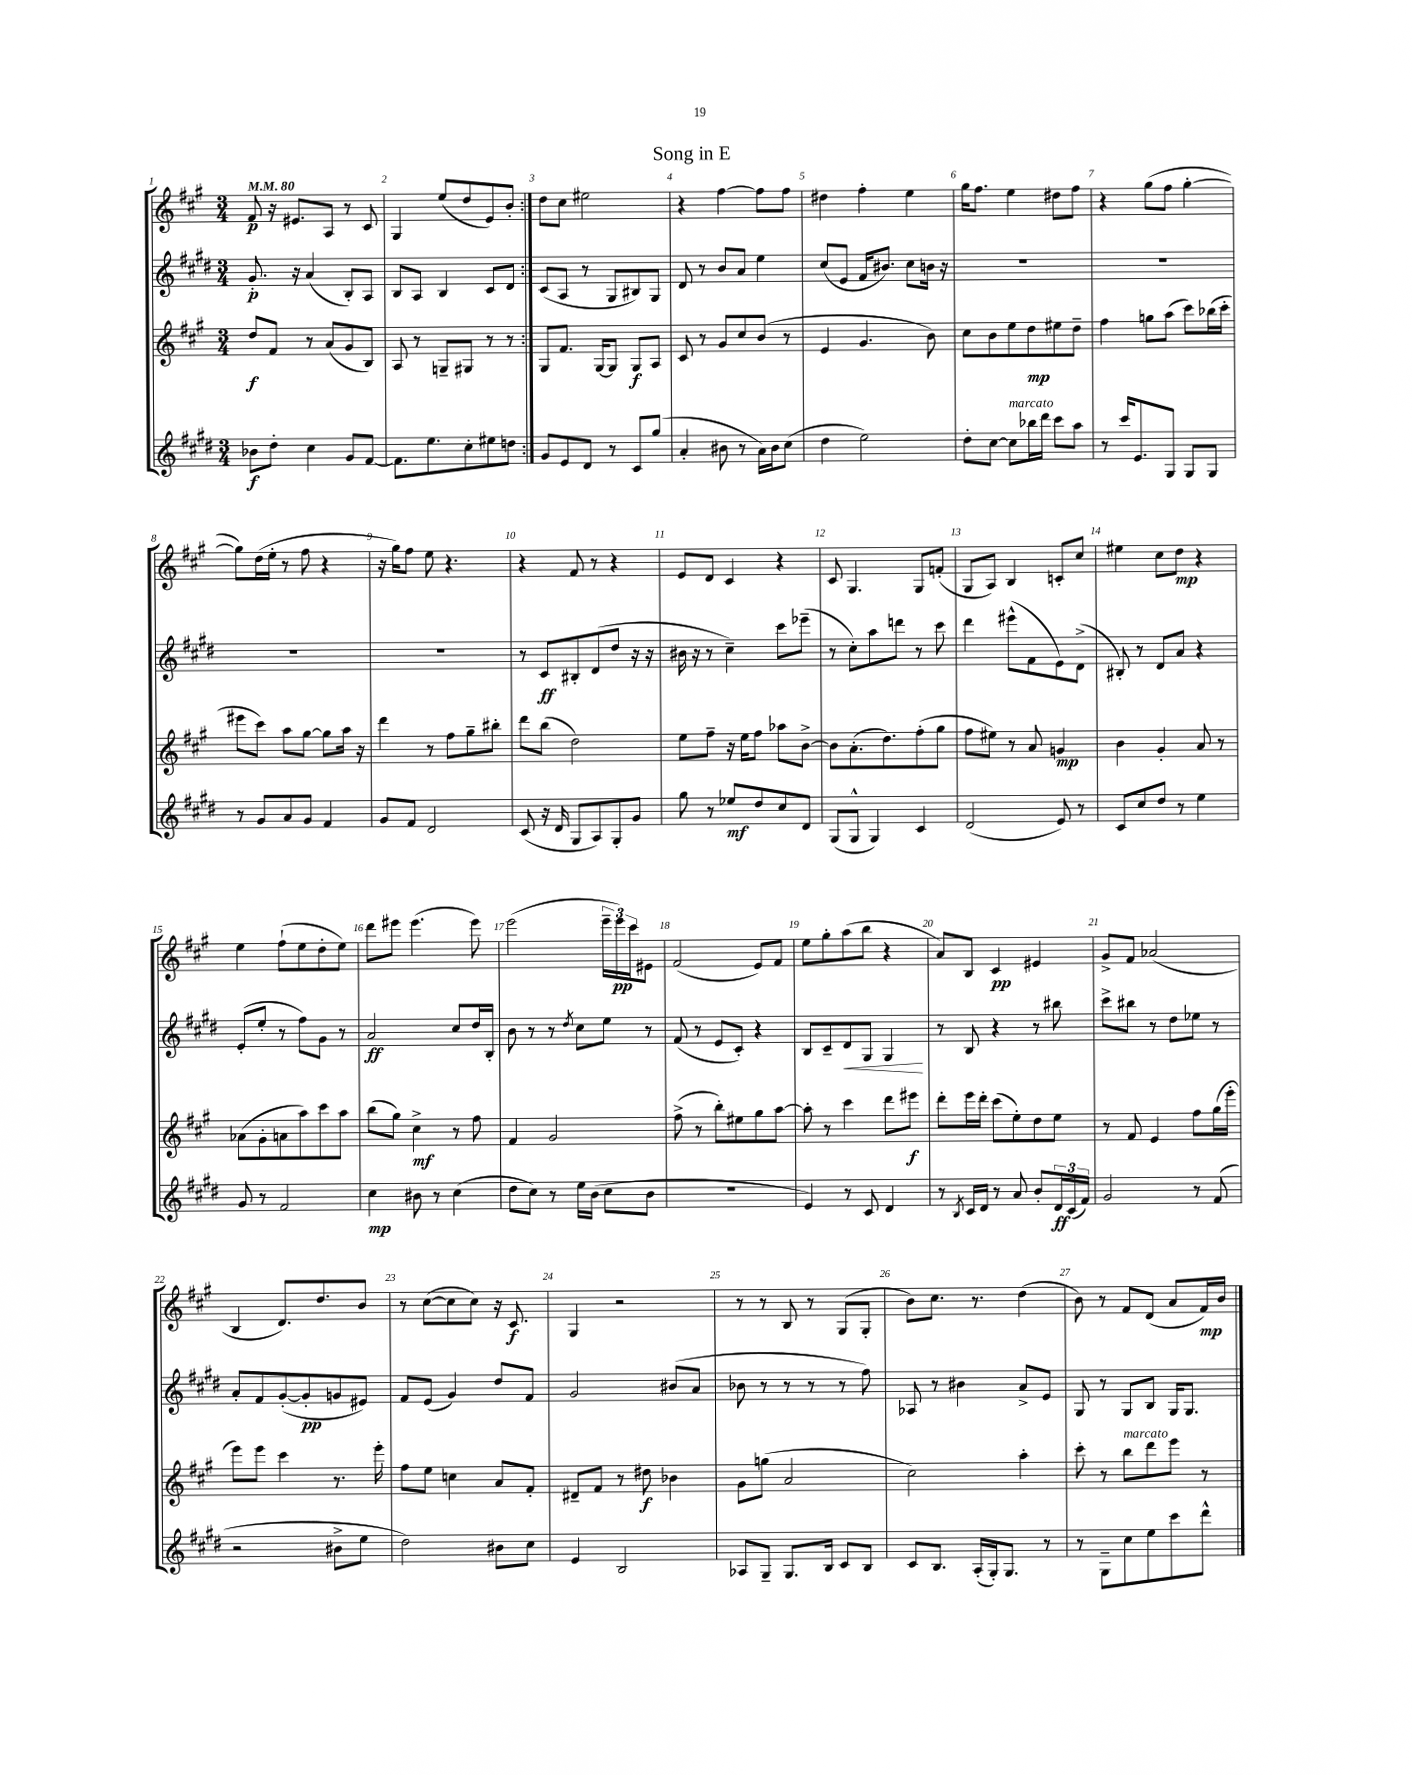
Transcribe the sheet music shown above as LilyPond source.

\header { title = "Song in E" }
<<
\new StaffGroup <<
\new Staff = "s0" {
    \clef treble \key a \major \numericTimeSignature \time 3/4 \tempo 4 = 80
    \repeat volta 2 { fis'8\p r16 eis'8. a8 r8 cis'8 |
    gis4 e''8( d''8 e'8) b'8-. | }
    d''8 cis''8 eis''2 |
    r4 fis''4~ fis''8 fis''8 |
    dis''4 fis''4-. e''4 |
    gis''16 fis''8. e''4 dis''8 fis''8 |
    r4 gis''8( fis''8 gis''4~-. |
    gis''8) d''16( e''16-. r8 fis''8 r4 |
    r16 gis''16) fis''8 e''8 r4. |
    r4 fis'8 r8 r4 |
    e'8 d'8 cis'4 r4 |
    cis'8 gis4. gis8 f'8-.( |
    gis8 a8) b4 c'8-. cis''8 |
    eis''4 cis''8 d''8\mp r4 |
    e''4 fis''8-!( e''8 d''8-. e''8) |
    d'''8 eis'''8 eis'''4.( eis'''8) |
    e'''2( \tuplet 3/2 { e'''16-- e'''16\pp) cis'''16 } eis'8 |
    fis'2( e'8) fis'8 |
    e''8 gis''8-. a''8( b''8 r4 |
    a'8) b8 cis'4\pp eis'4 |
    gis'8-> fis'8 aes'2( |
    b4 d'8.) d''8. b'8 |
    r8 cis''8~( cis''8 cis''8) r16 cis'8.\f |
    gis4 r2 |
    r8 r8 b8 r8 gis8( gis8-. |
    b'8) cis''8. r8. d''4( |
    b'8) r8 fis'8 d'8( a'8 fis'16\mp) b'16 \bar "|." |
}
\new Staff = "s1" {
    \clef treble \key e \major \numericTimeSignature \time 3/4
    \repeat volta 2 { gis'8.-.\p r16 a'4( b8-.) a8 |
    b8 a8 b4 cis'8 dis'8 | }
    cis'8( a8 r8 gis8 bis8) gis8 |
    dis'8 r8 b'8 a'8 e''4 |
    cis''8( e'8 fis'16 bis'8.) cis''8 b'16 r16 |
    R2. |
    R2. |
    R2. |
    R2. |
    r8 cis'8\ff bis8-. dis'8( dis''8 r16 r16 |
    bis'16 r16 r8 cis''4--) cis'''8 ees'''8--( |
    r8 cis''8-.) a''8 d'''8 r8 cis'''8 |
    dis'''4 eis'''8-^( fis'8 e'8) dis'8->( |
    bis8-.) r8 dis'8 a'8 r4 |
    e'8-.( e''8-. r8 fis''8) gis'8 r8 |
    a'2\ff cis''8 dis''16 b16-. |
    b'8 r8 r8 \acciaccatura { dis''8 } cis''8 e''8 r8 |
    fis'8( r8 e'8 cis'8-.) r4 |
    b8 cis'8-- dis'8\< gis8 gis4\! |
    r8 b8 r4 r8 bis''8 |
    cis'''8-> bis''8 r8 dis''8 ees''8 r8 |
    a'8-. fis'8 gis'8~-.( gis'8-.\pp g'8 eis'8) |
    fis'8 e'8( gis'4) dis''8 fis'8 |
    gis'2 bis'8( a'8 |
    bes'8 r8 r8 r8 r8 fis''8) |
    aes8 r8 bis'4 a'8-> e'8 |
    gis8 r8 gis8 b8 gis16 gis8. \bar "|." |
}
\new Staff = "s2" {
    \clef treble \key a \major \numericTimeSignature \time 3/4
    \repeat volta 2 { d''8\f fis'8 r8 a'8( gis'8 b8) |
    a8 r8 g8-- gis8 r8 r8 | }
    gis8 fis'8. gis16~ gis8 gis8\f a8 |
    cis'8 r8 gis'8 cis''8 b'8( r8 |
    e'4 gis'4. b'8) |
    cis''8 b'8 e''8 d''8\mp eis''8 d''8-- |
    fis''4 g''8 a''8( cis'''8) bes''16( cis'''16-. |
    eis'''8 cis'''8) a''8 gis''8~ gis''8 a''16 r16 |
    d'''4 r8 fis''8 gis''8-- bis''8-. |
    d'''8 b''8( d''2) |
    e''8 fis''8-- r16 e''16 fis''8 aes''8 b'8~-> |
    b'8 a'8.-.( d''8.) fis''8-.( gis''8 |
    fis''8 eis''8) r8 a'8 g'4\mp |
    b'4 gis'4-. a'8 r8 |
    aes'8( gis'8-. a'8 a''8) cis'''8 a''8 |
    b''8( gis''8) cis''4->\mf r8 fis''8 |
    fis'4 gis'2 |
    fis''8->( r8 b''8-.) eis''8 gis''8 a''8~ |
    a''8-. r8 cis'''4 d'''8 eis'''8\f |
    d'''8-. e'''16 d'''16-. cis'''8( e''8-.) d''8 e''8 |
    r8 fis'8 e'4 fis''8 gis''16( e'''16-. |
    e'''8) e'''8 cis'''4 r8. e'''16-. |
    fis''8 e''8 c''4 a'8 fis'8-. |
    dis'8-- fis'8 r8 dis''8\f bes'4 |
    gis'8 g''8( a'2 |
    cis''2) a''4-. |
    cis'''8-. r8 b''8^\markup { \italic "marcato" } d'''8 e'''8 r8 \bar "|." |
}
\new Staff = "s3" {
    \clef treble \key e \major \numericTimeSignature \time 3/4
    \repeat volta 2 { bes'8\f dis''8-. cis''4 gis'8 fis'8~ |
    fis'8. e''8. cis''8-. eis''8 d''8 | }
    gis'8 e'8 dis'8 r8 cis'8 gis''8( |
    a'4-. bis'8 r8 a'16) bis'16 cis''8( |
    dis''4 e''2) |
    dis''8-. cis''8~ cis''8^\markup { \italic "marcato" } bes''16 dis'''16 cis'''8 a''8 |
    r8 cis'''16 e'8. gis8 gis8 gis8 |
    r8 gis'8 a'8 gis'8 fis'4 |
    gis'8 fis'8 dis'2 |
    cis'8( r16 dis'16 gis8 a8) gis8-. gis'8 |
    gis''8 r8 ees''8\mf dis''8 cis''8 dis'8 |
    gis8( gis8-^ gis4) cis'4 |
    dis'2( e'8) r8 |
    cis'8 cis''8 dis''8 r8 e''4 |
    gis'8 r8 fis'2 |
    cis''4\mp bis'8 r8 cis''4( |
    dis''8 cis''8) r8 e''16 b'16( cis''8 b'8 |
    R2. |
    e'4) r8 cis'8 dis'4 |
    r8 \acciaccatura { b8 } cis'16 dis'16 r8 a'8 b'8-. \tuplet 3/2 { dis'16\ff cis'16( fis'16) } |
    gis'2 r8 fis'8( |
    r2 bis'8-> e''8 |
    dis''2) bis'8 cis''8 |
    e'4 b2 |
    aes8 gis8-- gis8. b16 cis'8 b8 |
    cis'8 b8. a16-.( gis16-.) gis8. r8 |
    r8 gis8-- cis''8 e''8 cis'''8 dis'''8-^ \bar "|." |
}
>>
>>
\layout { \context { \Score \override BarNumber.break-visibility = ##(#f #t #t) barNumberVisibility = #all-bar-numbers-visible } }
